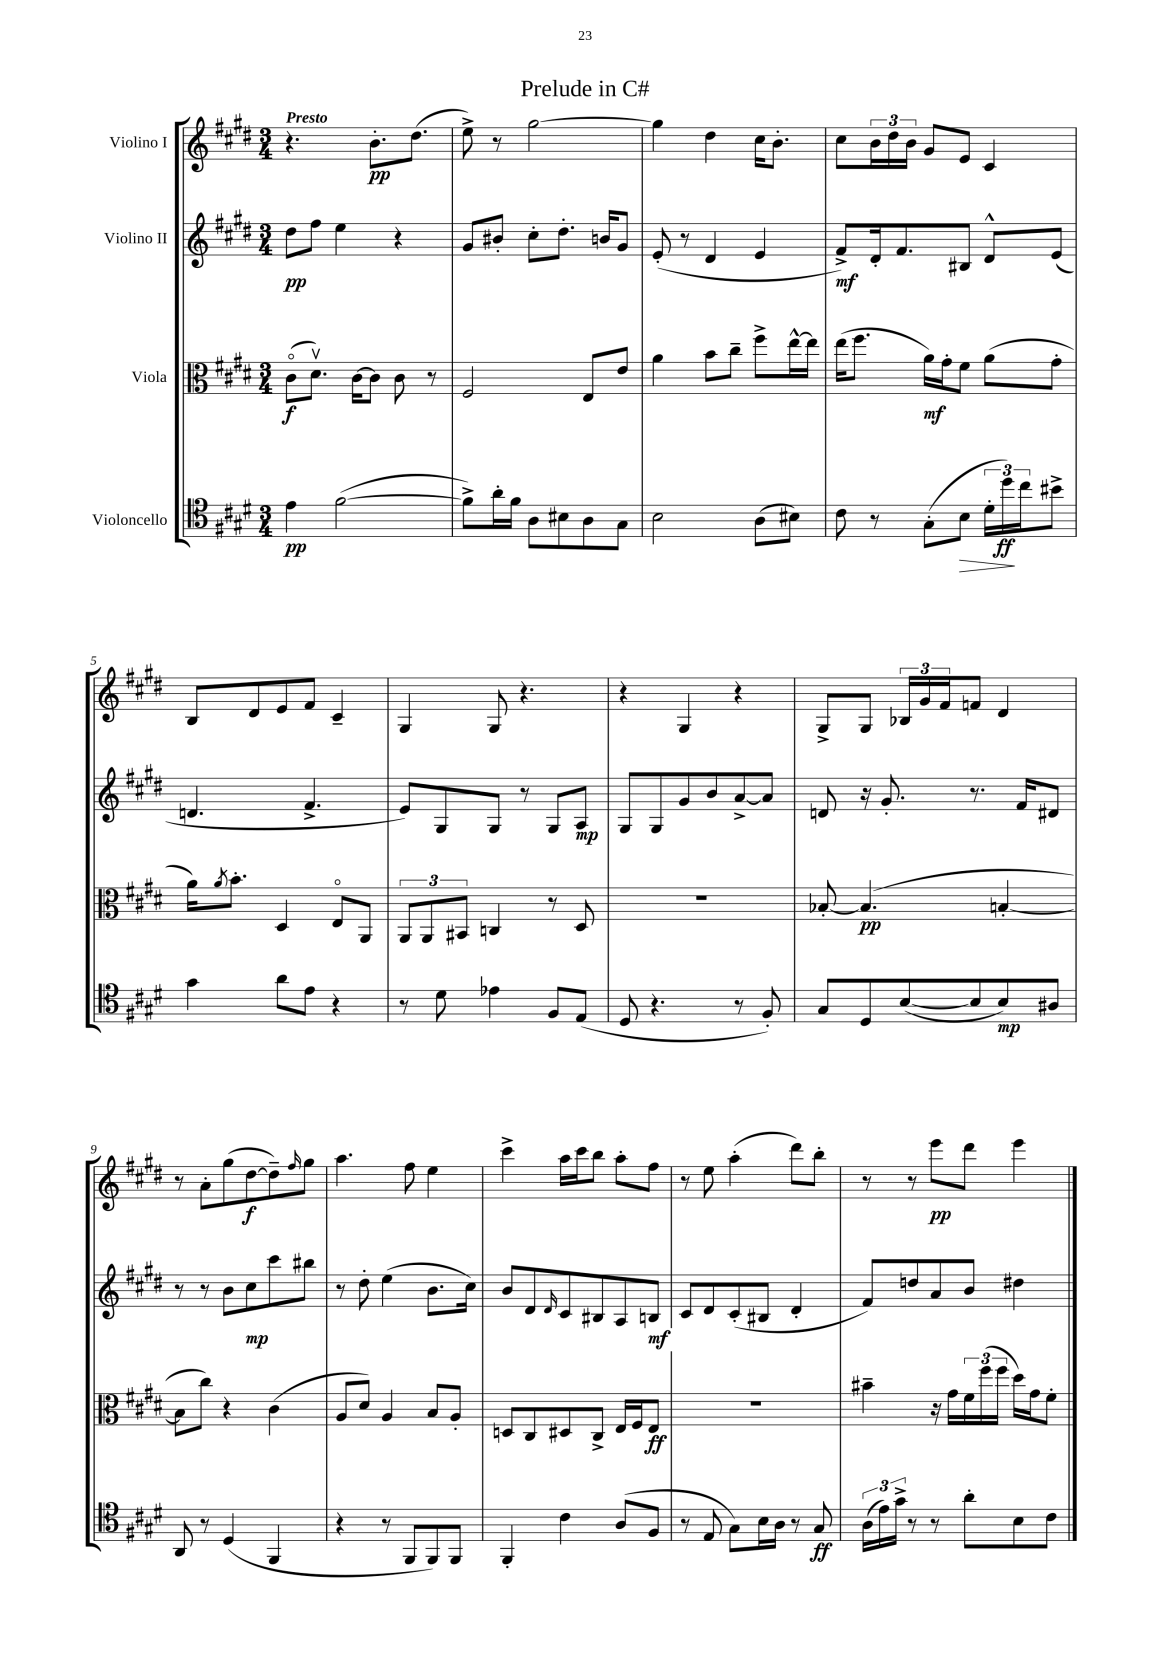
\header { title = "Prelude in C#" }
<<
\new StaffGroup <<
\new Staff = "s0" \with { instrumentName = "Violino I" } {
    \clef treble \key e \major \numericTimeSignature \time 3/4 \tempo "Presto"
    r4. b'8.-.\pp dis''8.( |
    e''8->) r8 gis''2~ |
    gis''4 dis''4 cis''16 b'8.-. |
    cis''8 \tuplet 3/2 { b'16 dis''16 b'16 } gis'8 e'8 cis'4 |
    b8 dis'8 e'8 fis'8 cis'4-- |
    gis4 gis8 r4. |
    r4 gis4 r4 |
    gis8-> gis8 \tuplet 3/2 { bes16 gis'16 fis'16 } f'8 dis'4 |
    r8 a'8-. gis''8( dis''8~\f dis''8--) \grace { fis''16 } gis''8 |
    a''4. fis''8 e''4 |
    cis'''4-> a''16 cis'''16 b''8 a''8-. fis''8 |
    r8 e''8 a''4-.( dis'''8) b''8-. |
    r8 r8 e'''8\pp dis'''8 e'''4 \bar "|." |
}
\new Staff = "s1" \with { instrumentName = "Violino II" } {
    \clef treble \key e \major \numericTimeSignature \time 3/4
    dis''8\pp fis''8 e''4 r4 |
    gis'8 bis'8-. cis''8-. dis''8.-. b'16 gis'8 |
    e'8-.( r8 dis'4 e'4 |
    fis'8->\mf) dis'16-. fis'8. bis8 dis'8-^ e'8( |
    d'4. fis'4.-> |
    e'8) gis8 gis8 r8 gis8 a8\mp |
    gis8 gis8 gis'8 b'8 a'8~-> a'8 |
    d'8 r16 gis'8.-. r8. fis'16 dis'8 |
    r8 r8 b'8 cis''8\mp cis'''8 bis''8 |
    r8 dis''8-. e''4( b'8. cis''16) |
    b'8 dis'8 \grace { dis'16 } cis'8 bis8 a8 b8\mf |
    cis'8 dis'8 cis'8-.( bis8 dis'4-. |
    fis'8) d''8 a'8 b'8 dis''4 \bar "|." |
}
\new Staff = "s2" \with { instrumentName = "Viola" } {
    \clef alto \key e \major \numericTimeSignature \time 3/4
    cis'8\flageolet\f( dis'8.\upbow) cis'16~ cis'8 cis'8 r8 |
    fis2 e8 e'8 |
    a'4 b'8 cis''8-- fis''8-> e''16~-^ e''16 |
    e''16( fis''8. a'16\mf) gis'16-. fis'8 a'8( gis'8-. |
    a'16) \acciaccatura { a'8 } b'8.-. dis4 e8\flageolet a,8 |
    \tuplet 3/2 { a,8 a,8 bis,8 } c4 r8 dis8 |
    R2. |
    bes8~-. bes4.\pp( b4~-. |
    b8 cis''8) r4 cis'4( |
    a8 dis'8) a4 b8 a8-. |
    d8 cis8 dis8 cis8-> e16 fis16 e8\ff |
    R2. |
    bis'4-- r16 gis'16 \tuplet 3/2 { fis'16 fis''16( fis''16 } dis''16) gis'16 fis'8-. \bar "|." |
}
\new Staff = "s3" \with { instrumentName = "Violoncello" } {
    \clef tenor \key e \major \numericTimeSignature \time 3/4
    e'4\pp fis'2~( |
    fis'8->) a'16-. fis'16 a8 bis8 a8 gis8 |
    b2 a8( bis8) |
    cis'8 r8 gis8-.( b8\> \tuplet 3/2 { dis'16-. dis''16\ff\!) cis''16 } bis'8-> |
    gis'4 a'8 e'8 r4 |
    r8 dis'8 ees'4 fis8 e8( |
    dis8 r4. r8 fis8-.) |
    gis8 dis8 b8~( b8 b8\mp) ais8 |
    a,8 r8 dis4( fis,4 |
    r4 r8 fis,8 fis,8) fis,8 |
    fis,4-. cis'4 a8( fis8 |
    r8 e8 gis8) b16 a16 r8 gis8\ff |
    \tuplet 3/2 { a16( e'16) gis'16-> } r8 r8 a'8-. b8 cis'8 \bar "|." |
}
>>
>>
